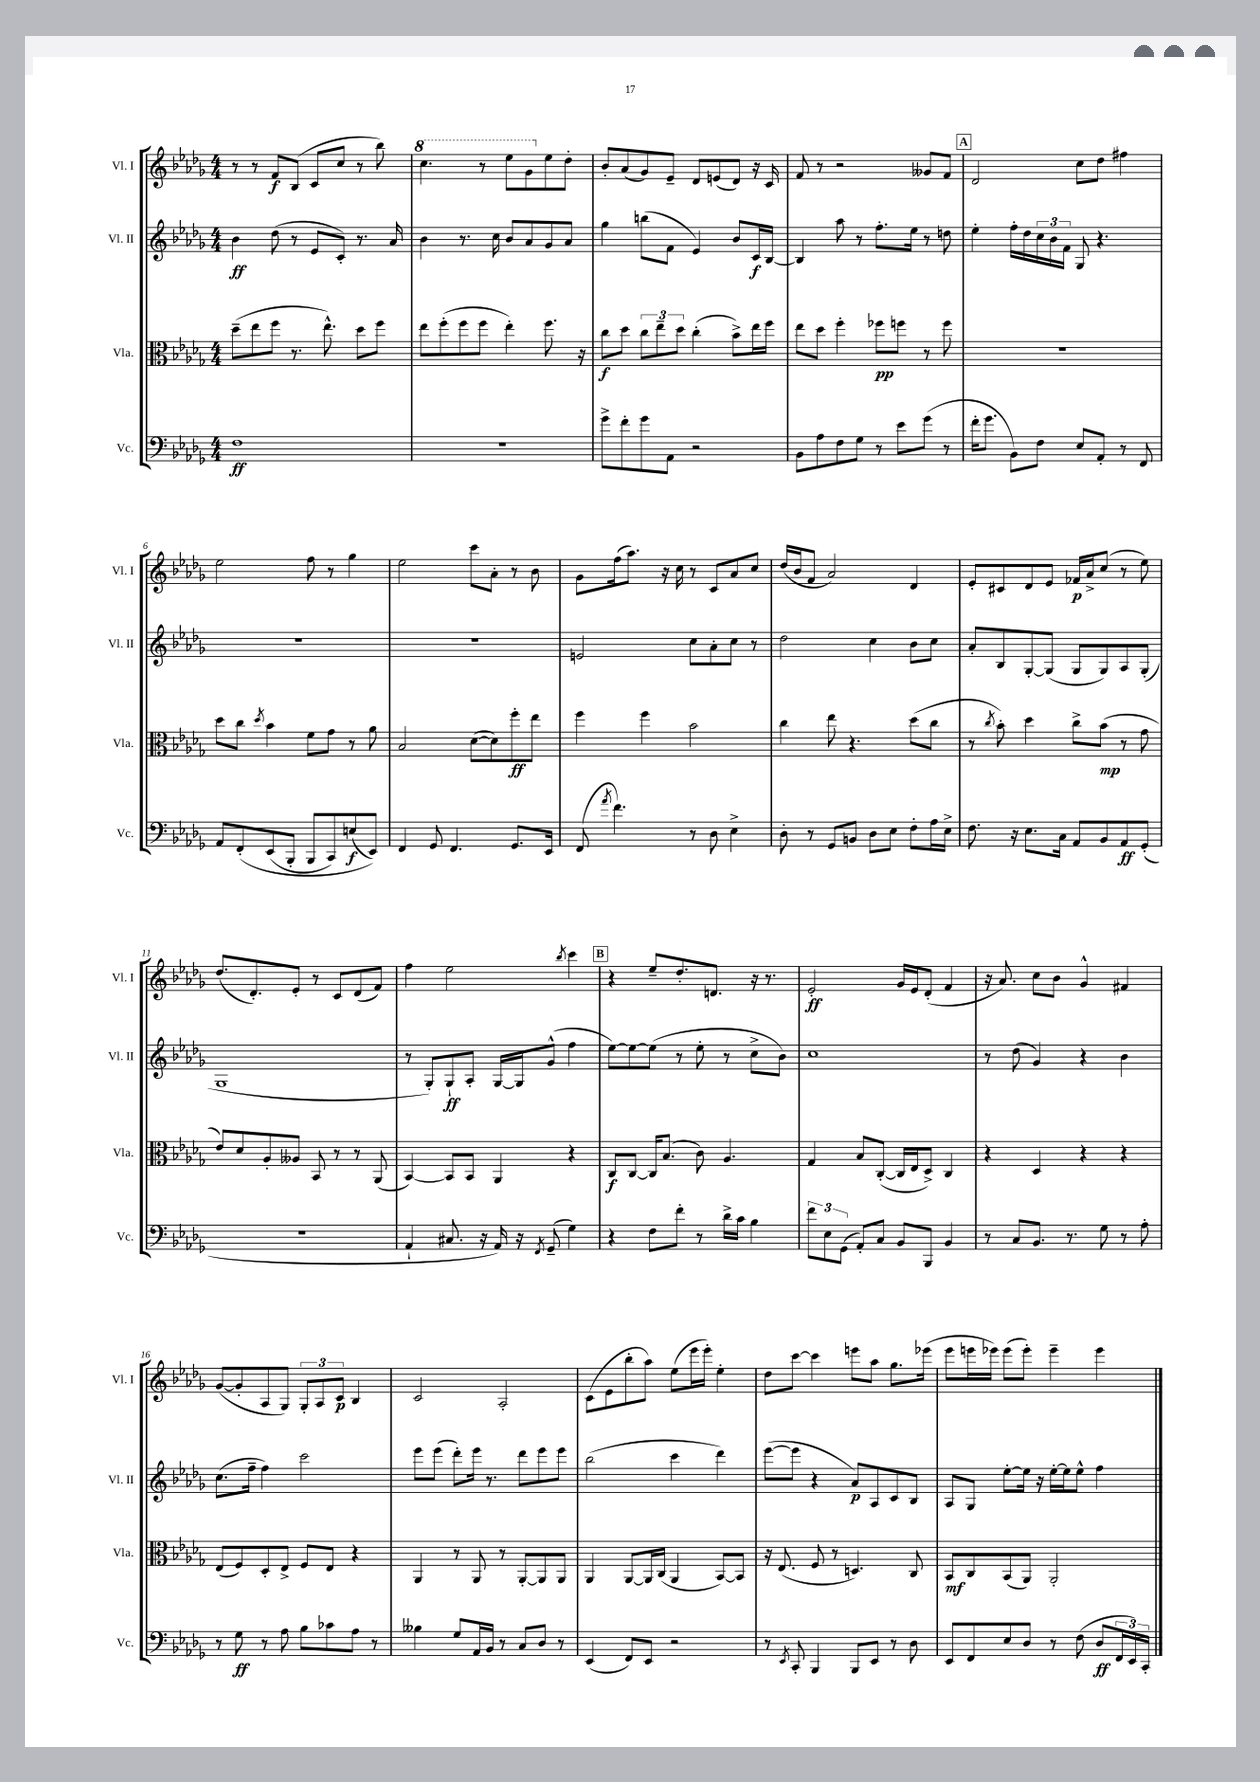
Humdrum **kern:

**kern	**kern	**kern	**kern
*staff4	*staff3	*staff2	*staff1
*clefF4	*clefC3	*clefG2	*clefG2
*k[b-e-a-d-g-]	*k[b-e-a-d-g-]	*k[b-e-a-d-g-]	*k[b-e-a-d-g-]
*M4/4	*M4/4	*M4/4	*M4/4
1F	(8dd-~	4b-	8r
.	8ee-	.	8r
.	8ff	(8dd-	8f
.	8.r	8r	(8B-
.	.	8e-	8c
.	8.ee-^^)	.	.
.	.	8c')	8cc
.	8dd-	8.r	8r
.	8ff	.	8bb-)
.	.	16a-	.
=	=	=	=
1r	8ee-	4b-	4.ccc
.	(8ff'	.	.
.	8ff	8.r	.
.	8ff	.	8r
.	.	16cc	.
.	4ee-')	8b-	8eee-
.	.	8a-	8gg-
.	8.ff	8g-	8ee-
.	.	8a-	8dd-'
.	16r	.	.
=	=	=	=
8g-^	8cc	4gg-	8b-'
8f'	8dd-	.	(8a-
8g-	12cc	(8bb	8g-)
.	12ee-~	.	.
8AA-	.	8f	8e-~
.	12dd-	.	.
2r	(4cc'	4e-)	8d-
.	.	.	(8e
.	8b-^)	8b-	8d-)
.	16ee-	16c	16r
.	16ff	[16B-	16c
=	=	=	=
8BB-	8ee-	4B-]	8f
8A-	8dd-	.	8r
8F	4ff'	8aa-	2r
8G-	.	8r	.
8r	8ff-	8.ff'	.
8e-	8ff	.	.
.	.	16ee-	.
(8g-	8r	8r	8g--
8r	8ff	8dd	8f
=	=	=	=
16f'	1r	4ee-'	2d-
8.g-	.	.	.
8BB-)	.	16ff'	.
.	.	16dd-	.
8F	.	24cc	.
.	.	24b-	.
.	.	24f	.
8E-	.	8G-	8cc
8AA-'	.	4.r	8dd-
8r	.	.	4ff#
8FF	.	.	.
=	=	=	=
8AA-	8dd-	1r	2ee-
&(8FF'	8cc	.	.
.	8qdd-	.	.
(8EE-	4b-	.	.
8BBB-'	.	.	.
8BBB-	8f	.	8ff
8CC)	8g-	.	8r
(8E	8r	.	4gg-
8EE-)&)	8a-	.	.
=	=	=	=
4FF	2B-	1r	2ee-
8GG-	.	.	.
4.FF	.	.	.
.	([8d-	.	8ccc
.	8d-])	.	8a-'
8.GG-	8ff'	.	8r
.	8ee-	.	8b-
16EE-	.	.	.
=	=	=	=
(8FF	4ff	2e	8g-
8qa-	.	.	.
4.f)	.	.	(16ff
.	.	.	8.aa-)
.	4ff	.	.
.	.	.	16r
.	.	.	16cc
8r	2b-	8cc	8r
8D-	.	8a-'	8c
4E-^	.	8cc	8a-
.	.	8r	8cc
=	=	=	=
8D-'	4cc	2dd-	(16dd-
.	.	.	16b-
8r	.	.	8f
8GG-	8ee-	.	2a-)
8BB	4.r	.	.
8D-	.	4cc	.
8E-	.	.	.
8F'	(8dd-	8b-	4d-
16A-	8cc	8cc	.
16E-^	.	.	.
=	=	=	=
8.F	8r	8a-'	8e-'
.	8qcc	.	.
.	8b-')	8B-	8c#
16r	.	.	.
8.E-	4dd-	[8G-'	8d-
.	.	(8G-]	8e-
16C	.	.	.
8AA-	8cc^	8G-	16f-
.	.	.	16a-^
8BB-	(8b-	8G-)	(8cc
8AA-	8r	8A-	8r
(8GG-'	8g-	(8G-'	8ee-)
=	=	=	=
1r	8e-)	1G-	(8.dd-
.	8d-	.	.
.	.	.	8.d-')
.	8A-'	.	.
.	8A--	.	8e-'
.	8BB-	.	8r
.	8r	.	8c
.	8r	.	(8d-
.	(8AA-	.	8f)
=	=	=	=
4AA-`	[4BB-)	8r	4ff
.	.	8G-')	.
8.C#	8BB-]	8G-`	2ee-
.	8BB-	8A-'	.
16r	.	.	.
16AA-)	4AA-	[16G-	.
16r	.	16G-]	.
8qFF	.	.	.
(8GG-~	.	(8g-^^	.
.	.	.	8qbb-
4G-)	4r	4ff	4ccc
=	=	=	=
4r	8C	[8ee-)	4r
.	[8C	8ee-_	.
8F	16C]	(8ee-]	8ee-~
.	(8.B-	.	.
8f'	.	8r	8.dd-'
8r	8c)	8ee-'	.
.	.	.	8.d
16d-^	4.A-	8r	.
16c	.	.	.
4B-	.	8cc^	16r
.	.	.	8.r
.	.	8b-)	.
=	=	=	=
12f	4G-	1cc	2e-'
12E-	.	.	.
(12GG-	.	.	.
8AA-')	8B-	.	.
8C	([8C'	.	.
8BB-	16C]	.	16g-
.	16E-	.	16e-
8BBB-	8D-^)	.	(8d-'
4BB-	4C	.	4f
=	=	=	=
8r	4r	8r	16r
.	.	.	8.a-)
8C	.	(8dd-	.
8.BB-	4D-	4g-)	8cc
.	.	.	8b-
8.r	.	.	.
.	4r	4r	4g-^^
8G-	.	.	.
8r	4r	4b-	4f#
8A-'	.	.	.
=	=	=	=
8r	(8E-	(8.cc	([8g-
8G-	8F)	.	8g-']
.	.	16ff~	.
8r	8D-'	4ff)	8A-
8A-	8E-^	.	8G-)
8B-	8F	2ccc	12G-'
.	.	.	12A-
8c-	8E-	.	.
.	.	.	12c
8A-	4r	.	4B-
8r	.	.	.
=	=	=	=
4B--	4AA-	8eee-	2c
.	.	(8eee-	.
8G-	8r	8ddd-')	.
16AA-	8AA-	16eee-	.
16BB-	.	8.r	.
8r	8r	.	2A-'
8C	[8AA-'	8ddd-	.
8D-	8AA-]	8eee-	.
8r	8AA-	8eee-	.
=	=	=	=
(4EE-	4AA-	(2bb-	(8c
.	.	.	8e-
8FF)	[8AA-	.	8bb-'
8EE-	16AA-]	.	8aa-)
.	(16C	.	.
2r	4AA-	4ccc	(8ee-
.	.	.	16eee-
.	.	.	16eee-')
.	[8BB-)	4ddd-)	4ee-'
.	8BB-]	.	.
=	=	=	=
8r	16r	([8eee-	8dd-
.	(8.E-	.	.
8qEE-	.	.	.
8CC'	.	8eee-]	[8ccc
4BBB-	8F	4r	4ccc]
.	8r	.	.
8BBB-	4.D)	8a-)	8eee
8EE-	.	8A-	8aa-
8r	.	8c	8.gg-
8D-	8C	8B-	.
.	.	.	(16eee-
=	=	=	=
8EE-	8BB-	8A-	8eee-
8FF	8C	8G-	16eee
.	.	.	16eee-)
8E-	(8BB-	[8ee-'	(8eee-
8D-	8AA-)	16ee-]	8eee-')
.	.	16r	.
8r	2AA-'	[16ee-'	4eee-~
.	.	16ee-]	.
(8F	.	8ee-^^	.
8D-	.	4ff	4eee-
24FF	.	.	.
24EE-)	.	.	.
24CC'	.	.	.
==	==	==	==
*-	*-	*-	*-
